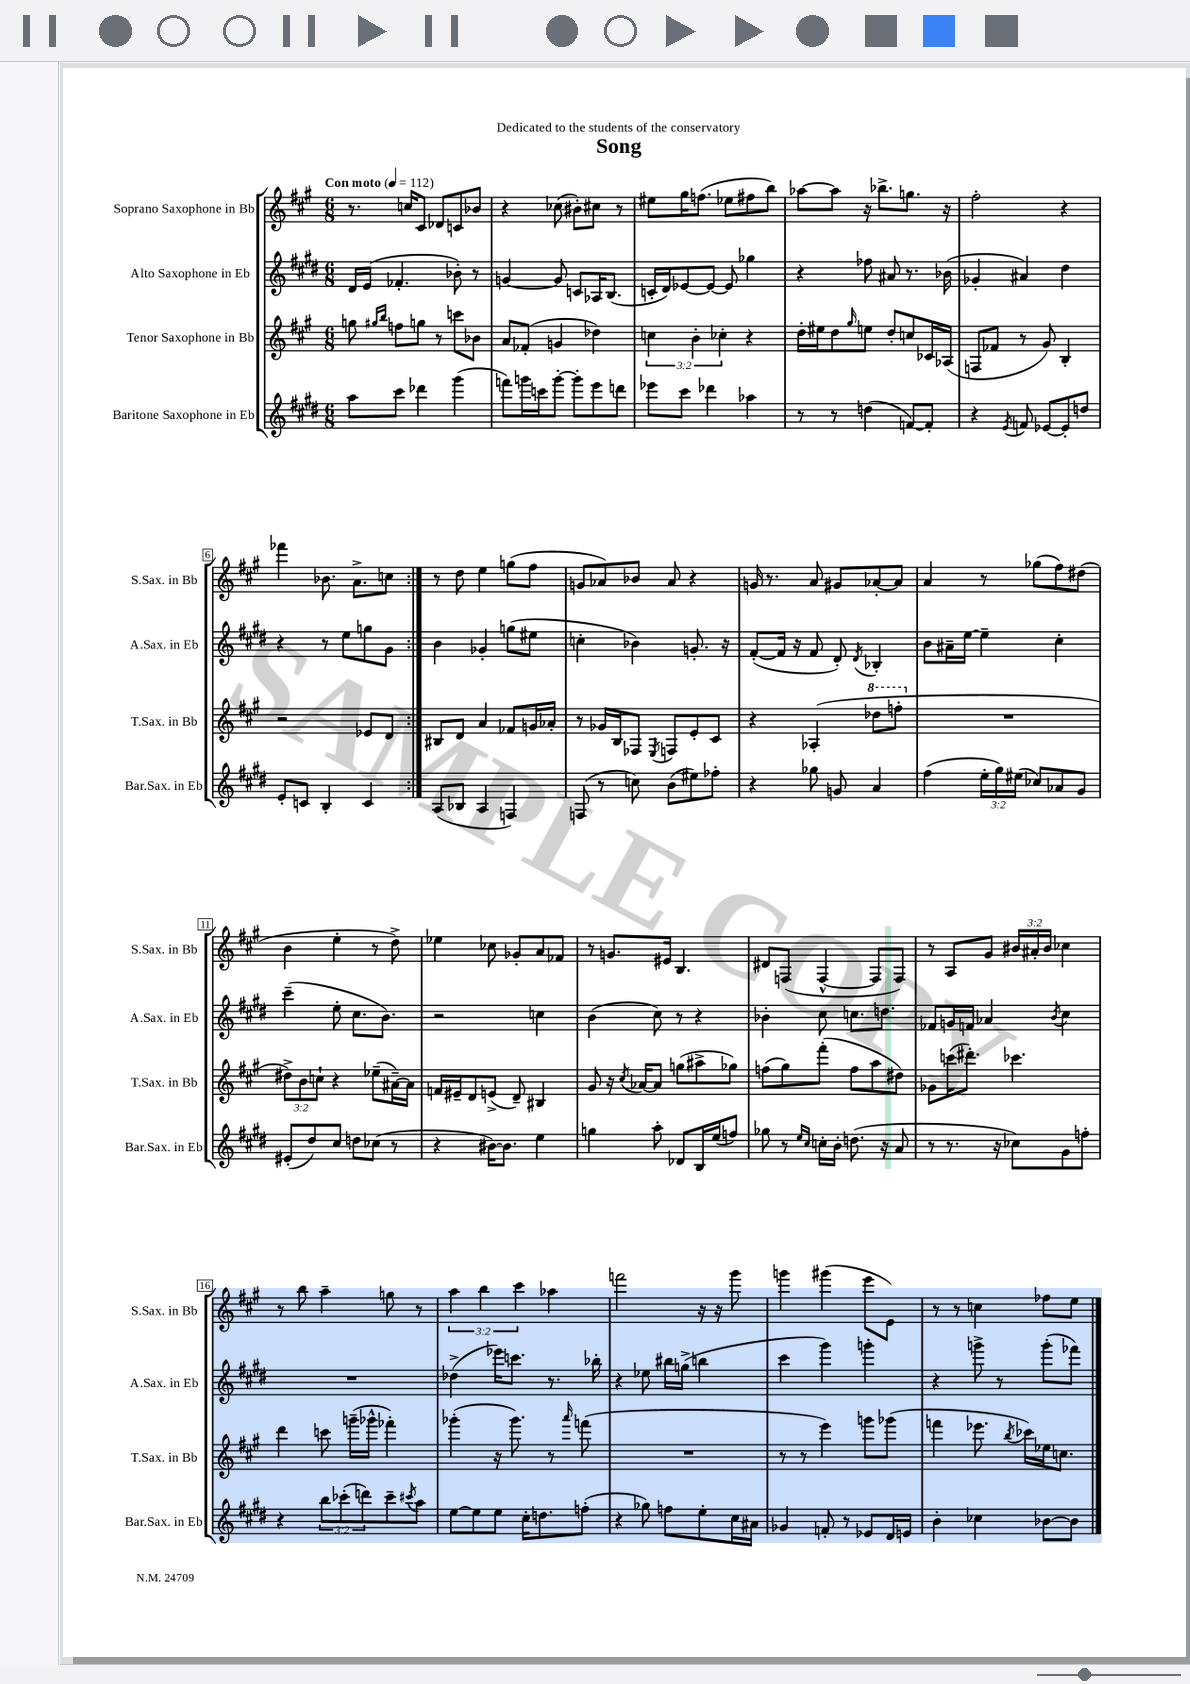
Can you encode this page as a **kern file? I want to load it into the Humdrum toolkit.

**kern	**kern	**kern	**kern
*part4	*part3	*part2	*part1
*staff4	*staff3	*staff2	*staff1
*I"Baritone Saxophone in Eb	*I"Tenor Saxophone in Bb	*I"Alto Saxophone in Eb	*I"Soprano Saxophone in Bb
*I'Bar.Sax. in Eb	*I'T.Sax. in Bb	*I'A.Sax. in Eb	*I'S.Sax. in Bb
*clefG2	*clefG2	*clefG2	*clefG2
*k[f#c#g#d#]	*k[f#c#g#]	*k[f#c#g#d#]	*k[f#c#g#]
*M6/8	*M6/8	*M6/8	*M6/8
*MM112	*MM112	*MM112	*MM112
=1	=1	=1	=1
!	!	!	!LO:TX:a:B:t=Con moto
8aa\L	8ggn\	16d#/LL	8.r
.	.	(16e/JJ	.
.	16qqgg#X/LL	.	.
.	16qqbb/JJ	.	.
8ccc#\J	8ffn\L	4.f-X'/	.
.	.	.	16ccn/KL
4ddd-X\	8ggn\J	.	8c#/J
.	8r	.	8d-X/L
(4ggg#\	8cccn\L	8b-X'\)	8cn/
.	8b-X\J	8r	8b-X/J
=2	=2	=2	=2
8fffn\L)	8a/L	[4gn/	4r
16gggn\L	(8f-X'/J	.	.
16cccn\J	.	.	.
[8ggg'\J	4gn/	8g/]	(8cc-X\
8ggg'\L]	.	8cn/L	8b#X'\L)
8eee\	4dd-X\)	16A-X/K	8cc#X\J
.	.	(8.B/J	.
8dddn\J	.	.	8r
=3	=3	=3	=3
8eee-X\L	6ccn\	16cn'/LL	8ee#X\L
.	.	16d#/J)	.
8ccc#\J	.	[8e-X/	16gg#\K
.	6b'\	.	.
.	.	.	(8.ffn\J
4ddd-X\	.	8e-/J_	.
.	6cc-X'\	.	.
.	.	8e-/]	8ee-X\L
4aa-X\	4r	4gg-X\	8ff#X\
.	.	.	8bb\J)
=4	=4	=4	=4
8r	16dd'\LL	4r	[8aa-X\L
.	16ee#X\J	.	.
8r	8dd\	.	8aa-\J]
.	16qqgg#/	.	.
(4ddn\	8een\J	8ff-X\	16r
.	.	.	8.bb-X^\L
.	8dd'/L	8a#X/	.
[8fn/L)	8ccn/	8.r	8.ggn\J
8f'/J]	16c-X/L	.	.
.	(16A-X/JJ	(16b-X\	16r
=5	=5	=5	=5
4r	8Fn/L	4g-X'/	2ff#'\
.	8f-X/J	.	.
8qe/	.	.	.
8fn/	8r	4a#X/)	.
[8e-X/L	8g#/)	.	.
8e-'/]	4B'/	4dd#\	4r
8ddn/J	.	.	.
!!LO:LB:g=z
=6	=6	=6	=6
8e'/L	2r	4r	4fff-X\
8cn/J	.	.	.
4B'/	.	8r	8.b-X\
.	.	8ee\L	.
.	.	.	8.a^\L
4c/	8e-X/L	8ggn\	.
.	8d/J	8g#\J	8ccn\J
=7:|!	=7:|!	=7:|!	=7:|!
(8A/L	8B#X/L	4b\	8r
8B-X/J	8d/J	.	8dd\
4A/	4a/	4g-X'/	4ee\
4Fn/)	8f-X/L	(8ggn\L	(8ggn\L
.	16gn/L	8ee#X\J	8ff#\J
.	16a-X'/JJ	.	.
=8	=8	=8	=8
(8Fn/	8r	4ccn'\	8gn/L
8r	16g-X/LL	.	8a-X/)
.	16B/J	.	.
8ccn\)	8F-X/J	4b-X\)	8b-X/J
.	8qE/	.	.
(8b\L	8Fn/L	.	8a-/
8ee#X\)	8e'/	8.gn'/	4r
8ff-X'\J	8c#/J	.	.
.	.	16r	.
=9	=9	=9	=9
4r	4r	([8f#'/L	16gn/
.	.	.	8.r
.	.	16f#/Jk]	.
.	.	16r	.
8gg-X\	(4A-X'/	8f#/	8a/
8gn/	.	8d#'/)	8g#X/L
.	.	8qd#/	.
*	*8va	*	*
4a/	8ddd-X\L	4B-X'/	[8a-X'/
.	8fffn'\J	.	8a-/J]
=10	=10	=10	=10
*	*X8va	*	*
(4ff#\	2.r	8b\L	4a/
.	.	16a#X~\L	.
.	.	[16ee\JJ	.
24ee'\LL	.	4ee~\]	8r
24gg#\)	.	.	.
(24ee#X\JJ	.	.	.
8cc-X/L)	.	.	(8gg-X\L
8a-X/	.	4cc#'\	8ff#\)
8g#/J	.	.	(8dd#X\J
!!LO:LB:g=z
=11	=11	=11	=11
(8e#X'/L	12dd#X^\L)	(4ccc#~\	4b\
.	12b\	.	.
8dd#/)	.	.	.
.	12ccn`\J	.	.
8cc#/J	4r	8ee'\	4ee'\
8ddn\L	.	8.cc#\L	.
(8cc-X\J	(8ee-X~\L	.	8r
.	.	8.b\J)	.
8r	[16a#X~\L)	.	8dd^\)
.	16a#\JJ]	.	.
=12	=12	=12	=12
4r	16fn/LL	2r	4ee-X\
.	16e#X~/J	.	.
.	8d/	.	.
[16b#X\KL)	(8en^/J	.	8cc-X\
8.b#\J]	.	.	.
.	8d~/)	.	8g-X'/L
4ee\	4B#X/	4ccn\	8a/
.	.	.	8f-X/J
=13	=13	=13	=13
4ggn\	8g#/	(4b\	8r
.	16r	.	8.gn/L
.	8qcc#/	.	.
.	[16a-X/KL	.	.
8aa'\	8a-/J]	8cc#\)	.
.	.	.	16e#X/Jk
8d-X/L	(8ggn\L	8r	4.B/
16B/L	8aa#X^\	4r	.
(16ee/J	.	.	.
8ffn/J)	8gg-X\J)	.	.
=14	=14	=14	=14
8gg-X\	(8ffn\L	4b-X'\	8d#X/L
8r	8gg#\)	.	(8Fn/J
16qqee/LL	.	.	.
16qqcc#/JJ	.	.	.
16ccn'\LL	(8fff#'\J	8cc#\	[4F^^/
16b'\JJ	.	.	.
(8.ddn\	8ff\L	8.ccn\L	.
.	8aa\	.	8F/L]
16r	.	8.ddn\J	.
8a/	8dd#X\J)	.	8F/J)
=15	=15	=15	=15
8r	8g-X\L	8f-X/L	8r
8.r	(16cccn\K	16gn/L	8A/L
.	8.ddd#X'\J)	16fn/JJ	.
.	.	4a-X/	8g#/J
16r	.	.	.
8cc-X\L)	4.ccc-X\	.	24b#X/LL
.	.	.	24a#X'/
.	.	.	24b#/JJ
.	.	8qb/	.
8g#\	.	4cc#\	4cc-X\
8ffn'\J	.	.	.
!!LO:LB:g=z
=16	=16	=16	=16
4r	4ddd\	2.r	8r
.	.	.	8bb\
12bb\L	8cccn\	.	4aa~\
(12ccc-X'\	.	.	.
.	(16gggn~\LL	.	.
12dddn\)	.	.	.
.	16ggg-X^^\JJ	.	.
8ccc-~\	4fff-X'\)	.	8ggn\
8qccc#X/	.	.	.
8aa\J	.	.	8r
=17	=17	=17	=17
[8ee\L	(4ggg-X'\	(4dd-X^\	6aa\
8ee\]	.	.	.
.	.	.	6bb\
8ee\J	16r	16eee-X\KL)	.
.	8.ggg-\)	8.cccn\J	.
.	.	.	6ccc#\
16cc#'\KL	.	.	.
8.ddn\	.	.	.
.	8r	8.r	4aa-X\
.	16qqaaa/	.	.
(8ffn'\J	(8fffn\	.	.
.	.	16bb-X'\	.
=18	=18	=18	=18
4r	2.r	4r	2fffn\
8gg-X\)	.	8ee-X\	.
8ffn\L	.	16bb#X\LL	.
.	.	(16ggn^\JJ	.
8ee'\	.	4bbn\	16r
.	.	.	16r
16cc#\L	.	.	8ggg#\
16a#X\JJ	.	.	.
=19	=19	=19	=19
4g-X/	8r	4ccc#\	4gggn\
.	8r	.	.
8fn'/	4eee\)	4ggg#\)	(4ggg#X\
8r	.	.	.
8e-X/L	8gggn\L	4gggn'\	8eee\L
16d#/L	(8ggg-X\J	.	8e\J)
16en/JJ	.	.	.
=20	=20	=20	=20
4b'\	4fffn\	4r	8r
.	.	.	8r
4cc-X\	8.eee-X\	8gggn^\	4ccn\
.	.	8r	.
.	8qbb/	.	.
.	16ccc-X\LL)	.	.
[8b-X\L	16ee-X\J	(8ggg'\L	8ff-X\L
.	8.ccn\J	.	.
8b-\J]	.	8fff-X\J)	8ee\J
==	==	==	==
*-	*-	*-	*-
